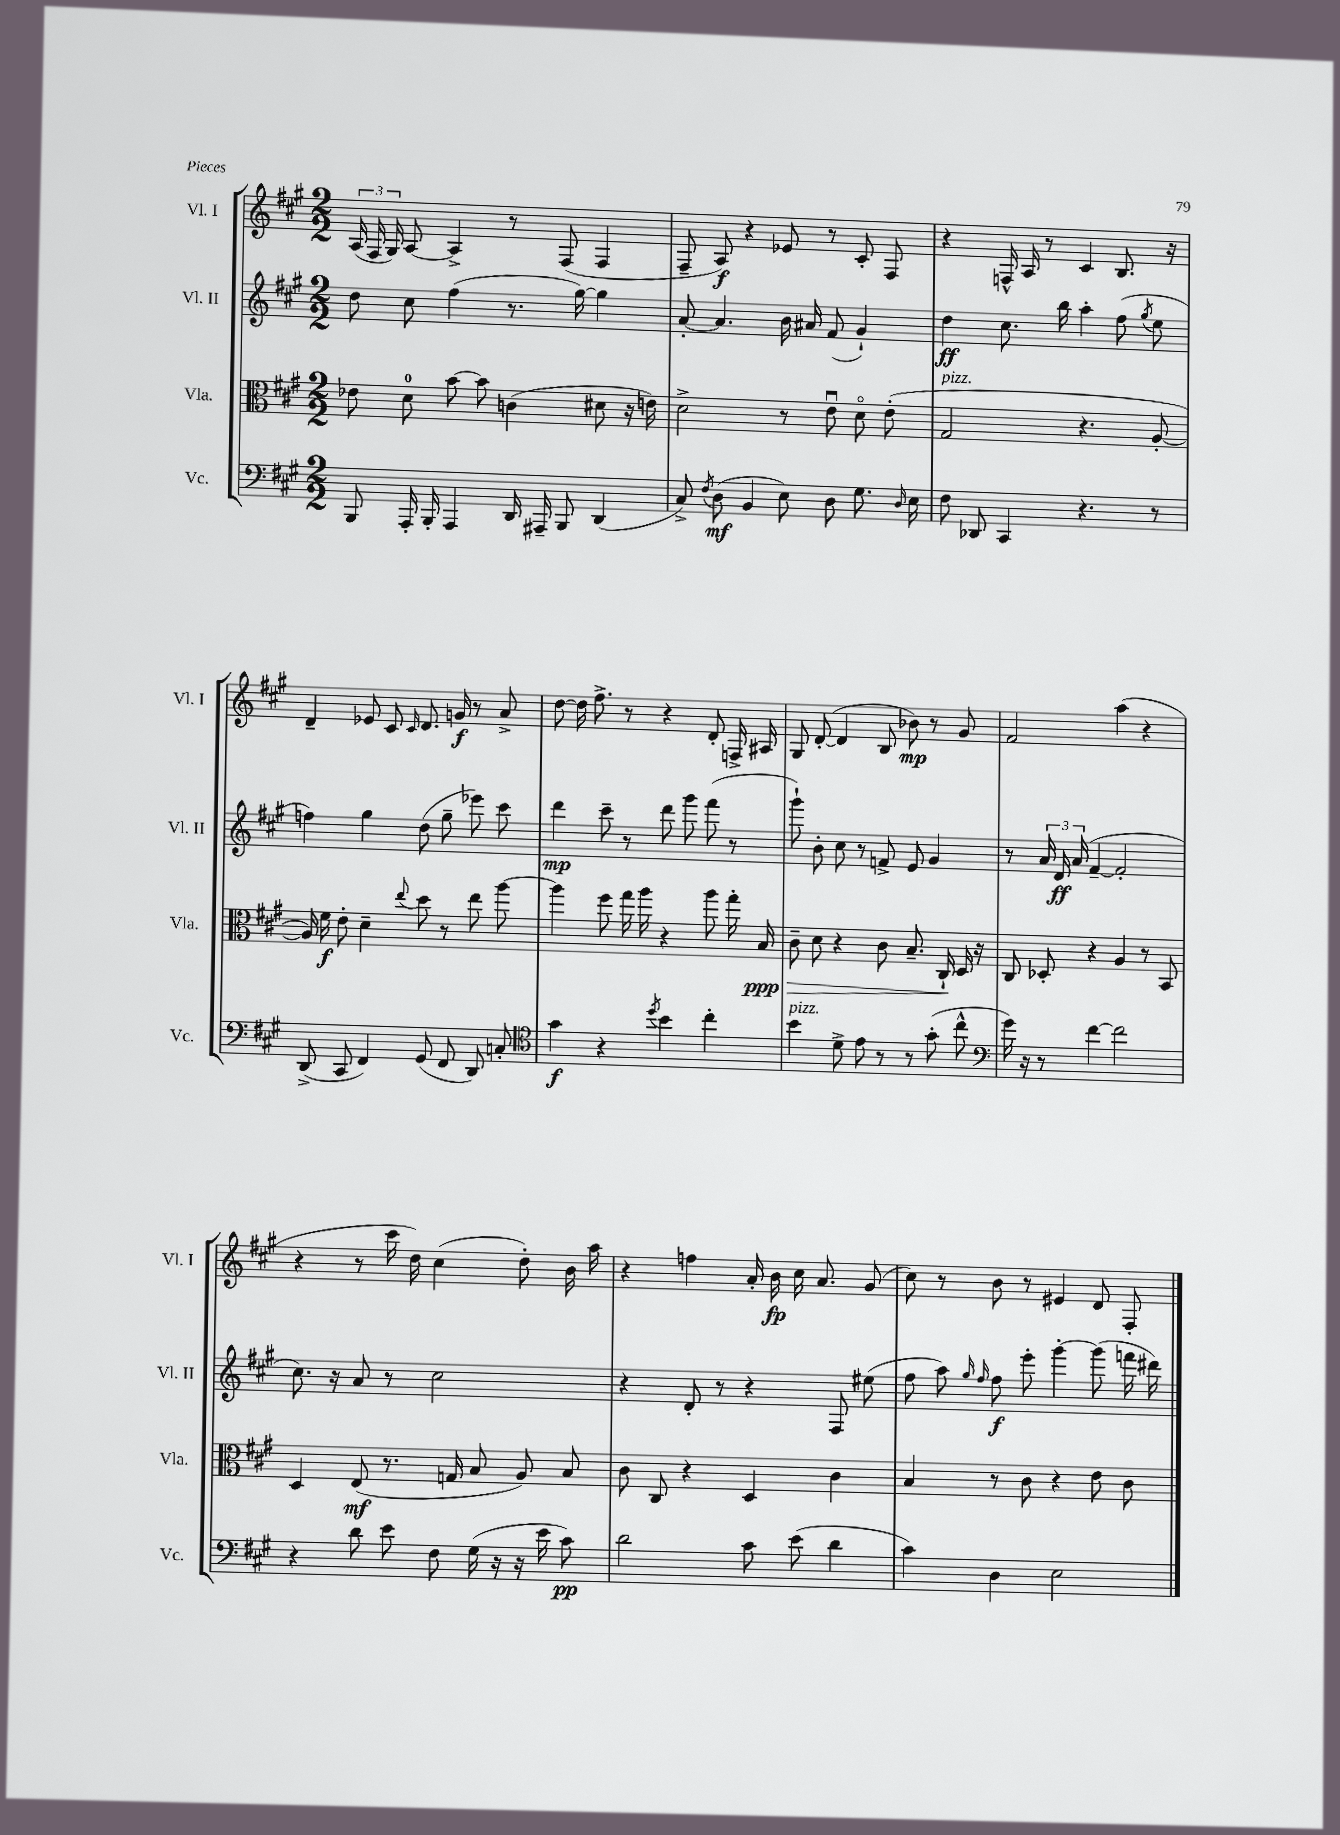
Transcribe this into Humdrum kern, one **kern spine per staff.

**kern	**kern	**kern	**kern
*staff4	*staff3	*staff2	*staff1
*clefF4	*clefC3	*clefG2	*clefG2
*k[f#c#g#]	*k[f#c#g#]	*k[f#c#g#]	*k[f#c#g#]
*M2/2	*M2/2	*M2/2	*M2/2
8BBB	8e-	8dd	(24A
.	.	.	24F#
.	.	.	24G#)
16AAA'	8d	8cc#	[8A
16BBB'	.	.	.
4AAA	[8b	(4ff#	4A^]
.	8b]	.	.
16DD	(4c	8.r	8r
16AAA#~	.	.	.
8BBB	.	.	(8F#
.	.	[16gg#)	.
(4DD	8d#	4gg#]	4F#
.	16r	.	.
.	16e)	.	.
=	=	=	=
8C#^)	2d^	[8a'	8F#~
8qF#	.	.	.
(8D	.	4.a]	8A)
4BB	.	.	4r
8E)	8r	16b	8e-
.	.	16a#	.
8D	8eu	(8f#	8r
8.G#	8do	4g#`)	8c#'
.	(8e'	.	8F#
16qqD	.	.	.
16E	.	.	.
=	=	=	=
8F#	2G#	4dd	4r
8DD-	.	.	.
4CC#	.	8.cc#	16F^^
.	.	.	16A
.	.	.	8r
.	.	16bb	.
4.r	4.r	4aa'	4c#
.	.	(8ff#	8.B
.	.	8qgg#	.
8r	[8A'	8ee	.
.	.	.	16r
=	=	=	=
(8DD^	16A])	4ff)	4d~
.	16f#	.	.
8CC#	8e'	.	.
4FF#)	4d~	4gg#	8e-
.	.	.	8c#
.	8qqee	.	16qqc#
(8GG#	8dd	(8dd	8.d
8FF#	8r	8gg#~	.
.	.	.	16g
8DD)	8ee	8eee-)	8r
8C'	[8aa	8ccc#	8a^
=	=	=	=
*clefC4	*	*	*
4g#	4aa]	4ddd	[8dd
.	.	.	16dd]
.	.	.	8.ff#^
4r	8ff#	8ccc#~	.
.	16gg#	8r	8r
.	16aa	.	.
8qdd	.	.	.
4b	4r	8ddd	4r
.	.	8ggg#	.
4cc#'	8aa	(8fff#	8d'
.	16gg#'	8r	16F^
.	16B	.	16A#
=	=	=	=
4b	8c#~	8ggg#`)	8G#
.	8d	8b'	([8d'
8d^	4r	8cc#	4d]
8e	.	8r	.
8r	8c#	8f^	8B
8r	8.B~	8e	8b-)
(8g#'	.	4g#	8r
.	16C#`	.	.
8cc#^^	16D	.	8g#
.	16r	.	.
=	=	=	=
*clefF4	*	*	*
16g#)	8C#	8r	2f#
16r	.	.	.
8r	8D-'	24a	.
.	.	24d	.
.	.	(24a	.
[4f#	4r	[4f#~	.
2f#]	4A	2f#']	(4aa
.	8r	.	4r
.	8BB	.	.
=	=	=	=
4r	4D	8.cc#)	4r
.	.	16r	.
8d	(8E	8a	8r
8e	8.r	8r	16ccc#
.	.	.	16dd)
8F#	.	2cc#	(4cc#
.	16G	.	.
(16G#	8B	.	.
16r	.	.	.
16r	8A)	.	8dd')
16e	.	.	.
8c#)	8B	.	16b
.	.	.	16aa
=	=	=	=
2d	8c#	4r	4r
.	8C#	.	.
.	4r	8d'	4ff
.	.	8r	.
8c#	4D	4r	16a'
.	.	.	16b
(8e	.	.	16cc#
.	.	.	8.a
4d	4c#	8F#	.
.	.	(8ee#	(8g#
=	=	=	=
4c#)	4B	8ff#	8cc#)
.	.	8aa)	8r
.	.	16qqgg#	.
.	.	16qqff#	.
4D	8r	8ff#	8b
.	8c#	8eee'	8r
2E	4r	[4ggg#'	4e#
.	8e	(8ggg#]	8d
.	8c#	16fff	8F#'
.	.	16ddd#)	.
==	==	==	==
*-	*-	*-	*-
